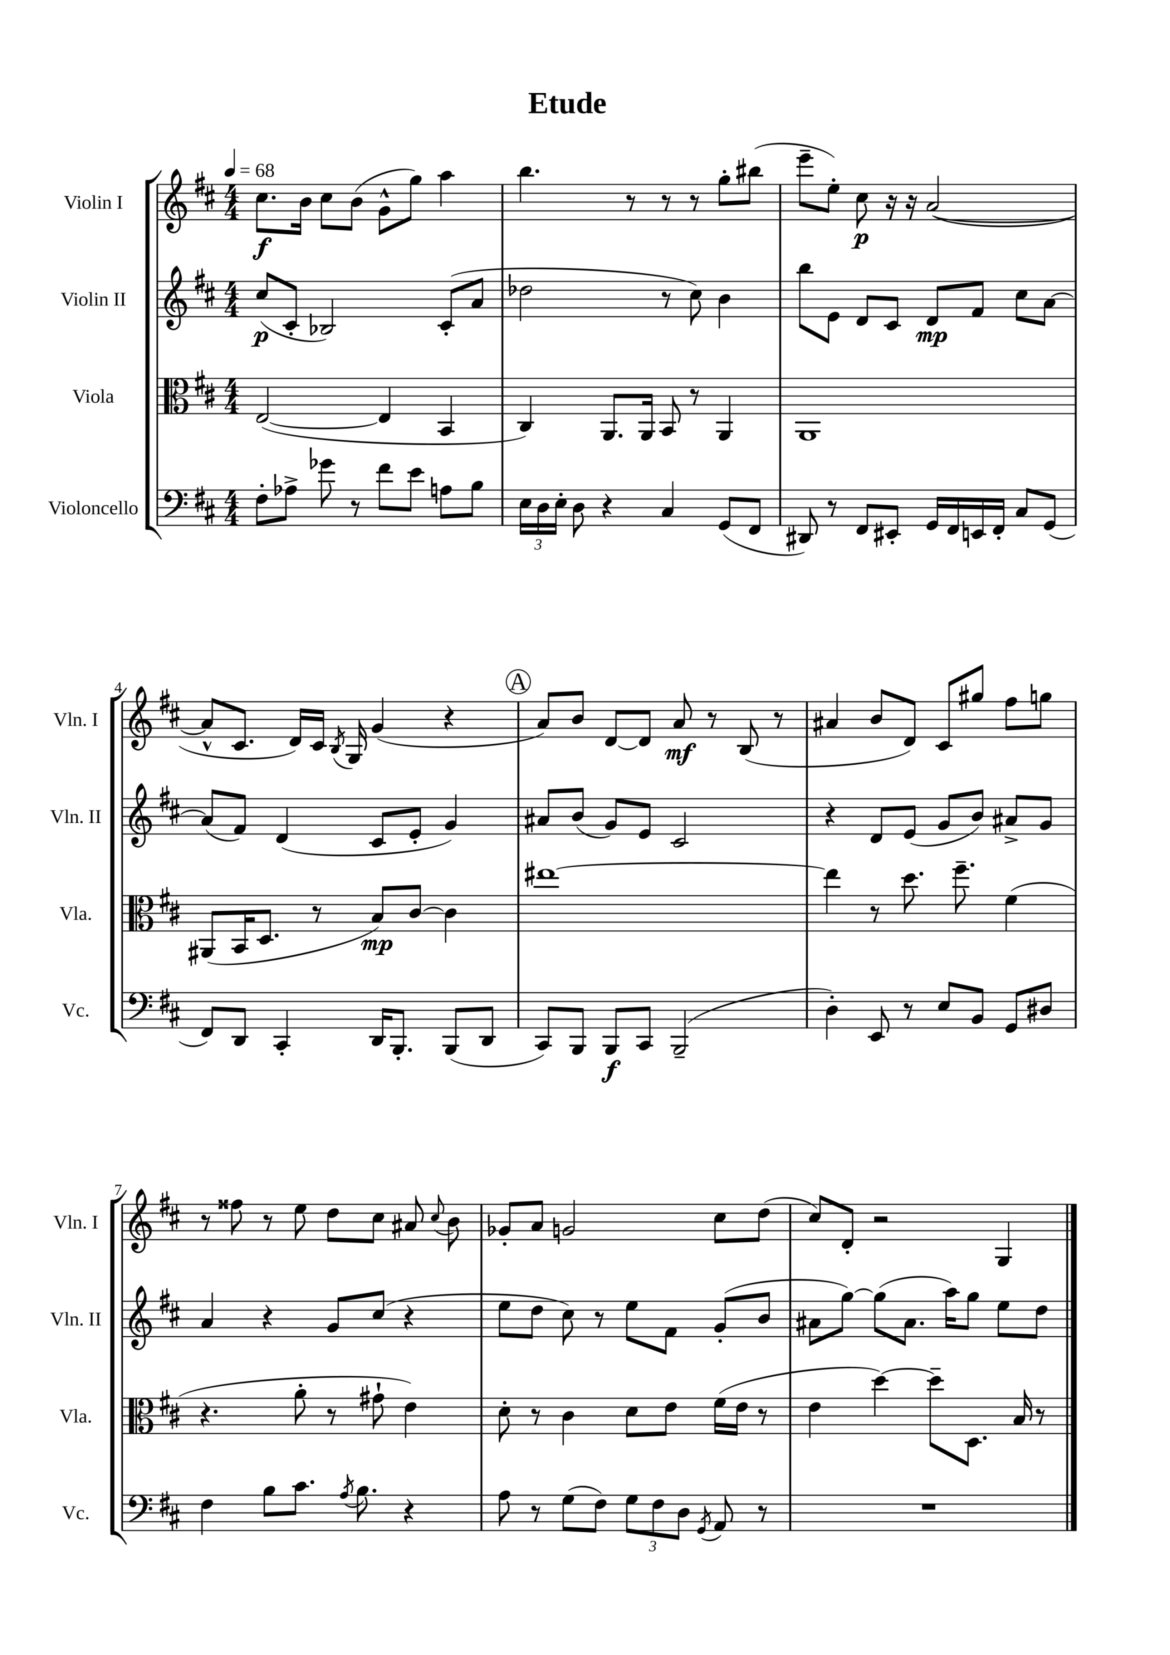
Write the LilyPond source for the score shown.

\header { title = "Etude" }
<<
\new StaffGroup <<
\new Staff = "s0" \with { instrumentName = "Violin I" shortInstrumentName = "Vln. I" } {
    \clef treble \key d \major \numericTimeSignature \time 4/4 \tempo 4 = 68
    \autoBeamOff cis''8.[\f b'16] cis''8[ b'8]( g'8[-^ g''8]) a''4 |
    b''4. r8 r8 r8 g''8[-. bis''8]( |
    e'''8[-- e''8]-.) cis''8\p r16 r16 a'2~( |
    a'8[-^ cis'8.] d'16[) cis'16] \acciaccatura { b8 } g16 g'4( r4 |
    \mark \markup { \circle "A" } a'8[) b'8] d'8[~ d'8] a'8\mf r8 b8( r8 |
    ais'4 b'8[ d'8]) cis'8[ gis''8] fis''8[ g''8] |
    r8 fisis''8 r8 e''8 d''8[ cis''8] ais'8 \appoggiatura { cis''8 } b'8 |
    ges'8[-. a'8] g'2 cis''8[ d''8]( |
    cis''8[) d'8]-. r2 g4 \bar "|." |
}
\new Staff = "s1" \with { instrumentName = "Violin II" shortInstrumentName = "Vln. II" } {
    \clef treble \key d \major \numericTimeSignature \time 4/4
    \autoBeamOff cis''8[\p( cis'8]-. bes2) cis'8[-.( a'8] |
    des''2 r8 cis''8) b'4 |
    b''8[ e'8] d'8[ cis'8] d'8[\mp fis'8] cis''8[ a'8]~ |
    a'8[( fis'8]) d'4( cis'8[ e'8]-. g'4) |
    \mark \markup { \circle "A" } ais'8[ b'8]( g'8[) e'8] cis'2 |
    r4 d'8[ e'8]( g'8[ b'8]) ais'8[-> g'8] |
    a'4 r4 g'8[ cis''8]( r4 |
    e''8[ d''8] cis''8) r8 e''8[ fis'8] g'8[-.( b'8] |
    ais'8[ g''8]~) g''8[( ais'8.] a''16[) g''8] e''8[ d''8] \bar "|." |
}
\new Staff = "s2" \with { instrumentName = "Viola" shortInstrumentName = "Vla." } {
    \clef alto \key d \major \numericTimeSignature \time 4/4
    \autoBeamOff e2~( e4 b,4 |
    cis4) a,8.[ a,16] b,8 r8 a,4 |
    a,1 |
    ais,8[( b,16 d8.] r8 b8[\mp) cis'8]~ cis'4 |
    \mark \markup { \circle "A" } eis''1~ |
    eis''4 r8 d''8. fis''8.-- fis'4( |
    r4. a'8-. r8 gis'8-! e'4) |
    d'8-. r8 cis'4 d'8[ e'8] fis'16[( e'16] r8 |
    e'4 d''4~) d''8[-- d8.] b16 r8 \bar "|." |
}
\new Staff = "s3" \with { instrumentName = "Violoncello" shortInstrumentName = "Vc." } {
    \clef bass \key d \major \numericTimeSignature \time 4/4
    \autoBeamOff fis8[-. aes8]-> ges'8 r8 fis'8[ e'8] a8[ b8] |
    \tuplet 3/2 { e16[ d16 e16]-. } d8 r4 cis4 g,8[( fis,8] |
    dis,8) r8 fis,8[ eis,8]-. g,16[ fis,16 e,16 fis,16]-. cis8[ g,8]( |
    fis,8[) d,8] cis,4-. d,16[ b,,8.]-. b,,8[( d,8] |
    \mark \markup { \circle "A" } cis,8[) b,,8] b,,8[\f cis,8] b,,2--( |
    d4-.) e,8 r8 e8[ b,8] g,8[ dis8] |
    fis4 b8[ cis'8.] \acciaccatura { a8 } b8. r4 |
    a8 r8 g8[( fis8]) \tuplet 3/2 { g8[ fis8 d8] } \acciaccatura { g,8 } a,8 r8 |
    R1 \bar "|." |
}
>>
>>
